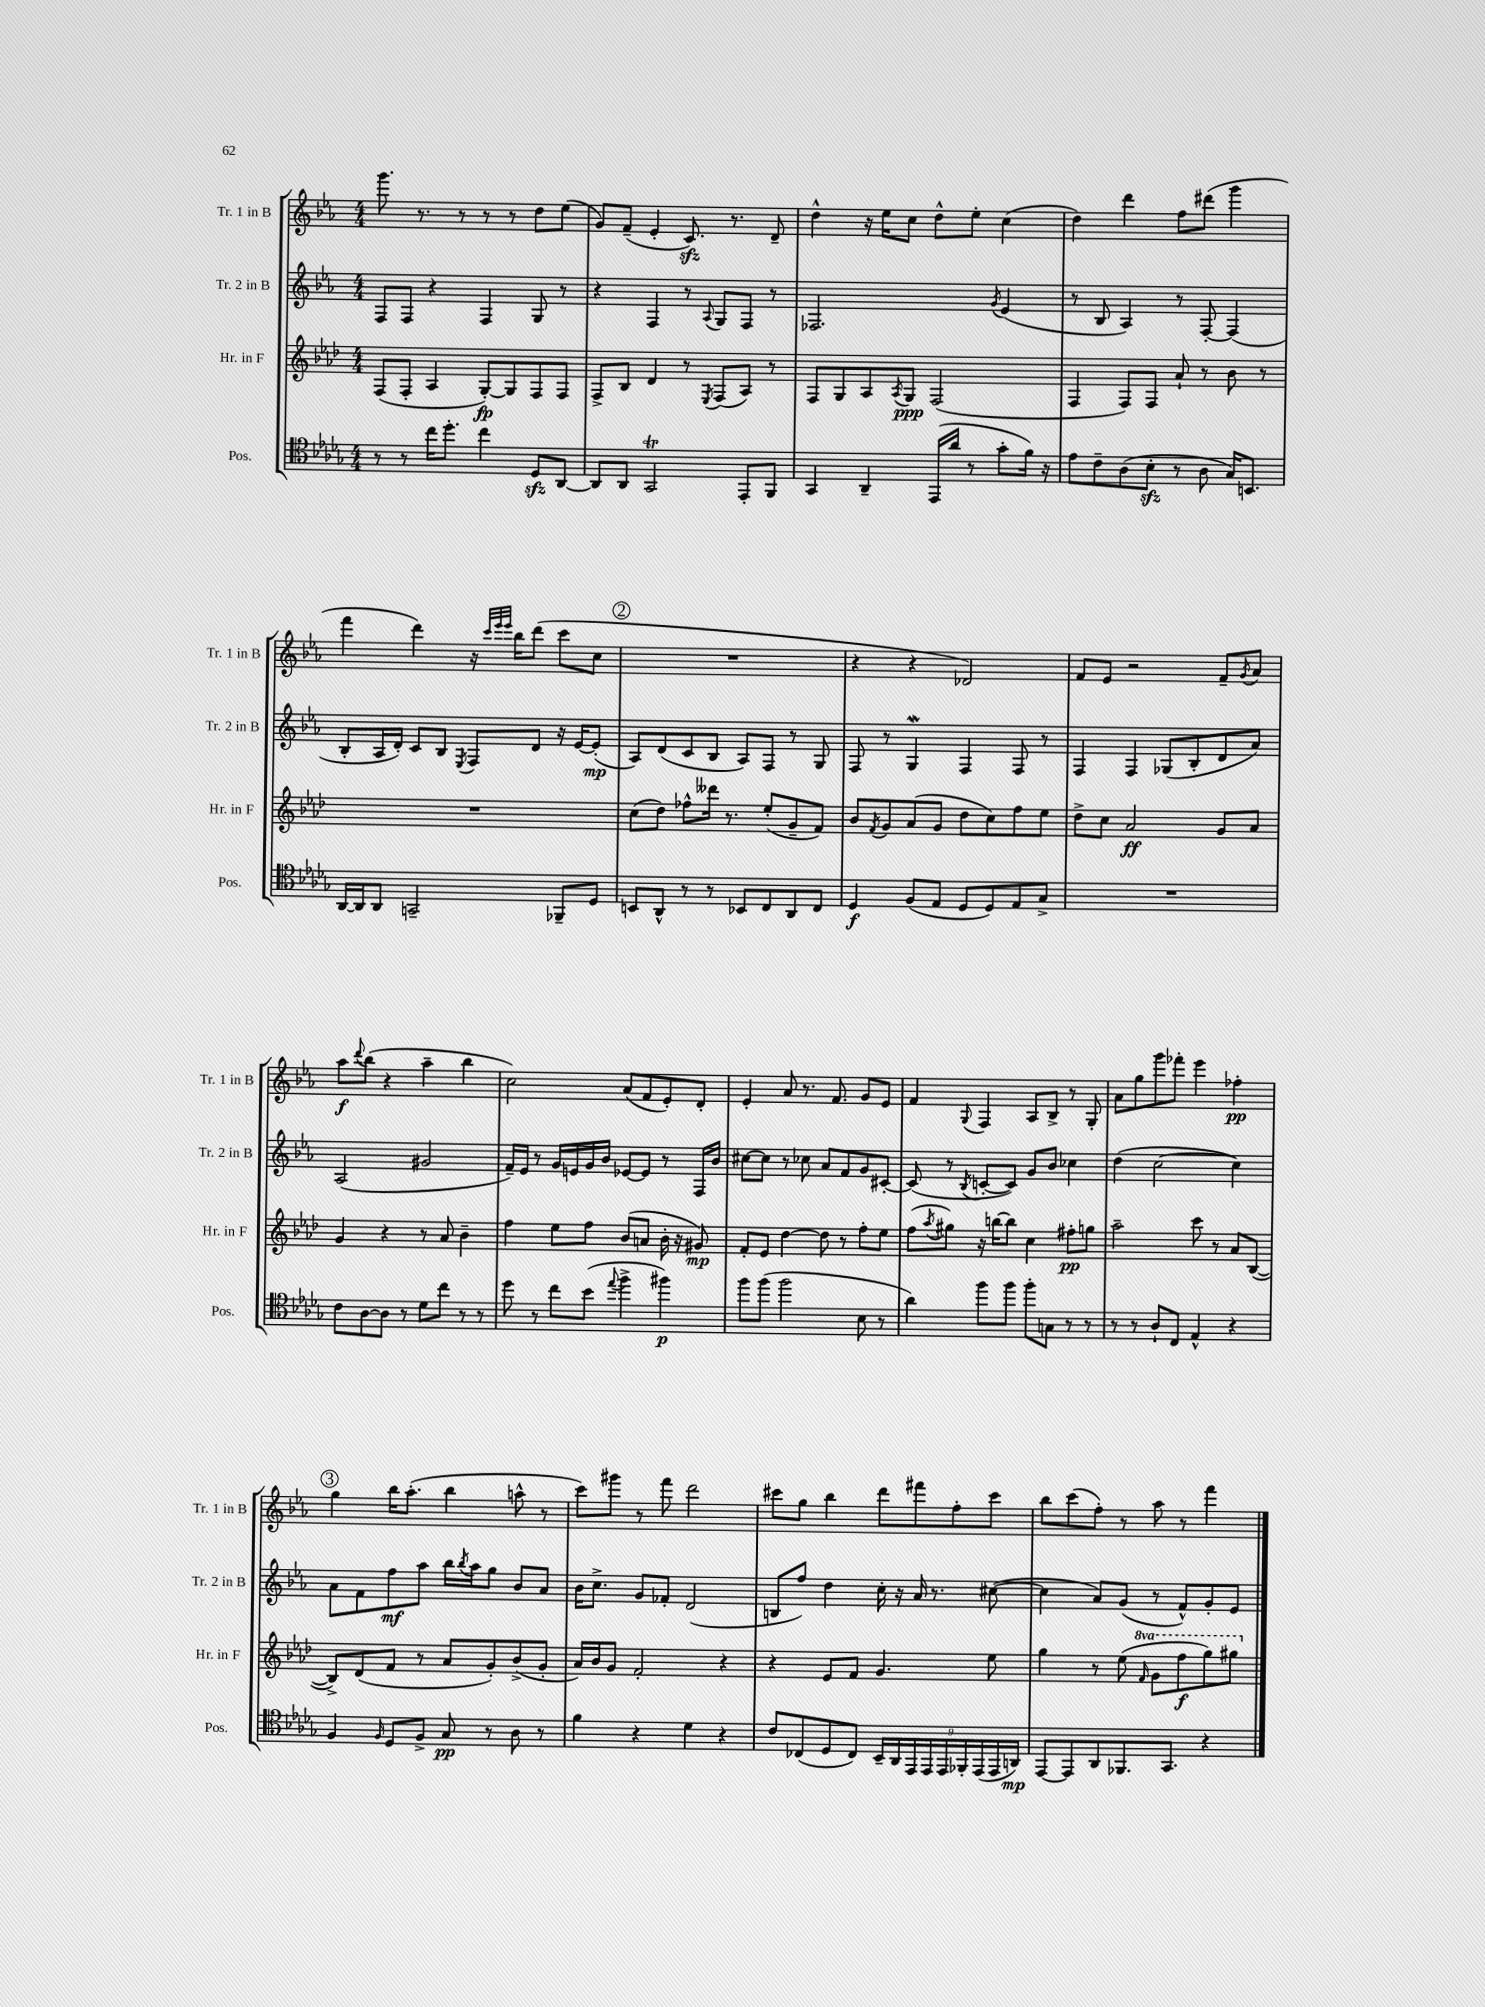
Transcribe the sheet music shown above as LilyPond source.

<<
\new StaffGroup <<
\new Staff = "s0" \with { instrumentName = "Tr. 1 in B" shortInstrumentName = "Tr. 1 in B" } {
    \clef treble \key ees \major \numericTimeSignature \time 4/4
    g'''8. r8. r8 r8 r8 d''8 ees''8( |
    g'8) f'8--( ees'4-. c'8.\sfz) r8. d'8-- |
    d''4-^ r16 ees''16 c''8 d''8-^ ees''8-. c''4( |
    d''4) d'''4 f''8 dis'''8( g'''4 |
    f'''4 d'''4) r16 \grace { c'''32 ees'''32 ees'''32 } bes''16 d'''8( c'''8 c''8 |
    \mark \markup { \circle "2" } R1 |
    r4 r4 des'2) |
    f'8 ees'8 r2 f'8-- \acciaccatura { g'8 } aes'8 |
    aes''8\f \appoggiatura { d'''8 } bes''8( r4 aes''4-- bes''4 |
    c''2) aes'8( f'8 ees'8-.) d'8-. |
    ees'4-. aes'8 r8. f'8. g'8 ees'8 |
    f'4 \appoggiatura { g8 } f4 aes8 bes8-> r8 g8-. |
    aes'8 g''8 g'''8 fes'''8-. ees'''4 fes''4-.\pp |
    \mark \markup { \circle "3" } g''4 bes''16 aes''8.-.( bes''4 a''8-^ r8 |
    c'''8) gis'''8 r8 f'''8 d'''2 |
    cis'''8 g''8 bes''4 d'''8 fis'''8 f''8-. cis'''8 |
    bes''8 c'''8( f''8-.) r8 aes''8 r8 f'''4 \bar "|." |
}
\new Staff = "s1" \with { instrumentName = "Tr. 2 in B" shortInstrumentName = "Tr. 2 in B" } {
    \clef treble \key ees \major \numericTimeSignature \time 4/4
    f8 f8 r4 f4 g8 r8 |
    r4 f4 r8 \appoggiatura { aes8 } g8 f8 r8 |
    fes2. \acciaccatura { g'8 } ees'4( |
    r8 bes8 aes4) r8 f8~-. f4( |
    bes8-. aes16 d'16-.) c'8 bes8 \acciaccatura { ees8 } f8 d'8 r16 ees'16~ ees'8-.\mp( |
    \mark \markup { \circle "2" } aes8) d'8( c'8 bes8 aes8) f8 r8 g8 |
    f8 r8 g4\mordent f4 f8 r8 |
    f4 f4 ges8( bes8-. d'8 aes'8) |
    aes2( gis'2 |
    f'16--) ees'16 r8 g'16 e'16 g'16 bes'16 ees'8~ ees'8 r8 f16 bes'16 |
    cis''8~ cis''8 r8 ces''8 aes'8 f'8 g'8 cis'8~-. |
    cis'8( r8 \acciaccatura { bes8 } c'8~-. c'8) g'8 bes'8 ces''4 |
    d''4( c''2~ c''4) |
    \mark \markup { \circle "3" } aes'8 f'8 f''8\mf aes''8 bes''16 \acciaccatura { bes''8 } aes''16 g''8 bes'8 aes'8 |
    bes'16 c''8.-> g'8 fes'8-. d'2( |
    b8 f''8) d''4 c''16-. r16 aes'16 r8. cis''8~( |
    cis''4 aes'8) g'8( r8 f'8-^) g'8-. ees'8 \bar "|." |
}
\new Staff = "s2" \with { instrumentName = "Hr. in F" shortInstrumentName = "Hr. in F" } {
    \clef treble \key aes \major \numericTimeSignature \time 4/4 \set Staff.ottavationMarkups = #ottavation-simple-ordinals
    f8( f8-. aes4 g8~-.\fp) g8 f8 f8 |
    f8-> bes8 des'4 r8 \acciaccatura { ees8 } f8( aes8) r8 |
    f8 g8 aes8 \acciaccatura { aes8 } g8\ppp f2( |
    f4 f8) f8 aes'8-! r8 bes'8 r8 |
    R1 |
    \mark \markup { \circle "2" } c''8( des''8) fes''8-^ deses'''16 r8. ees''8-.( g'8-- f'8) |
    bes'8 \acciaccatura { f'8 } g'8 aes'8( g'8 des''8 c''8) f''8 ees''8 |
    des''8-> c''8 aes'2\ff g'8 aes'8 |
    g'4 r4 r8 aes'8 bes'4-- |
    f''4 ees''8 f''8 bes'8( a'8 bes'16-. r16 gis'8\mp) |
    f'8-. ees'8 des''4~ des''8 r8 f''8-. ees''8 |
    f''8( \acciaccatura { aes''8 } gis''8) r16 b''16~ b''8 c''4 fis''8-.\pp g''8 |
    aes''2-- c'''8 r8 aes'8 bes8~( |
    \mark \markup { \circle "3" } bes8->) des'8( f'8 r8 aes'8 g'8-.) bes'8->( g'8-. |
    aes'16) bes'16 g'8 f'2-. r4 |
    r4 ees'8 f'8 g'4. ees''8 |
    g''4 r8 ees''8( \ottava #1 \grace { f''16 } g''8 f'''8\f g'''8) gis'''8 \ottava #0 \bar "|." |
}
\new Staff = "s3" \with { instrumentName = "Pos." shortInstrumentName = "Pos." } {
    \clef tenor \key des \major \numericTimeSignature \time 4/4
    r8 r8 c''16 des''8.-. c''4 des8\sfz aes,8~ |
    aes,8 aes,8 ges,2\trill ees,8-. f,8 |
    ges,4 aes,4-- ees,16( aes'16 r8 ges'8-. f'16) r16 |
    ees'8 c'8-- aes8( bes8-.\sfz r8 aes8 ges16) b,8. |
    aes,16~ aes,16 aes,8 g,2-- fes,8-- des8 |
    \mark \markup { \circle "2" } b,8 aes,8-^ r8 r8 bes,8 c8 aes,8 c8 |
    des4\f f8( ees8 des8 des8) ees8 ges8-> |
    R1 |
    c'8 aes8~ aes8 r8 des'8 c''8 r8 r8 |
    des''8 r8 c''8 bes'8( \appoggiatura { ees''8 } f''4-> fis''4\p) |
    f''8 f''8( f''2 bes8 r8 |
    aes'4) f''8 f''8 f''8-. g8 r8 r8 |
    r8 r8 aes8-! c8 ees4-^ r4 |
    \mark \markup { \circle "3" } f4 \grace { f16 } des8 f8-> ges8\pp r8 aes8 r8 |
    f'4 r4 des'4 r4 |
    c'8 ces8( des8 ces8) \tuplet 9/8 { bes,16-- aes,16 ees,16 ees,16 ees,16 fes,16-. ees,16( ees,16 a,16\mp) } |
    ees,8~ ees,8 aes,8 fes,8. ges,8. r4 \bar "|." |
}
>>
>>
\layout { \context { \Score \remove "Bar_number_engraver" } }
